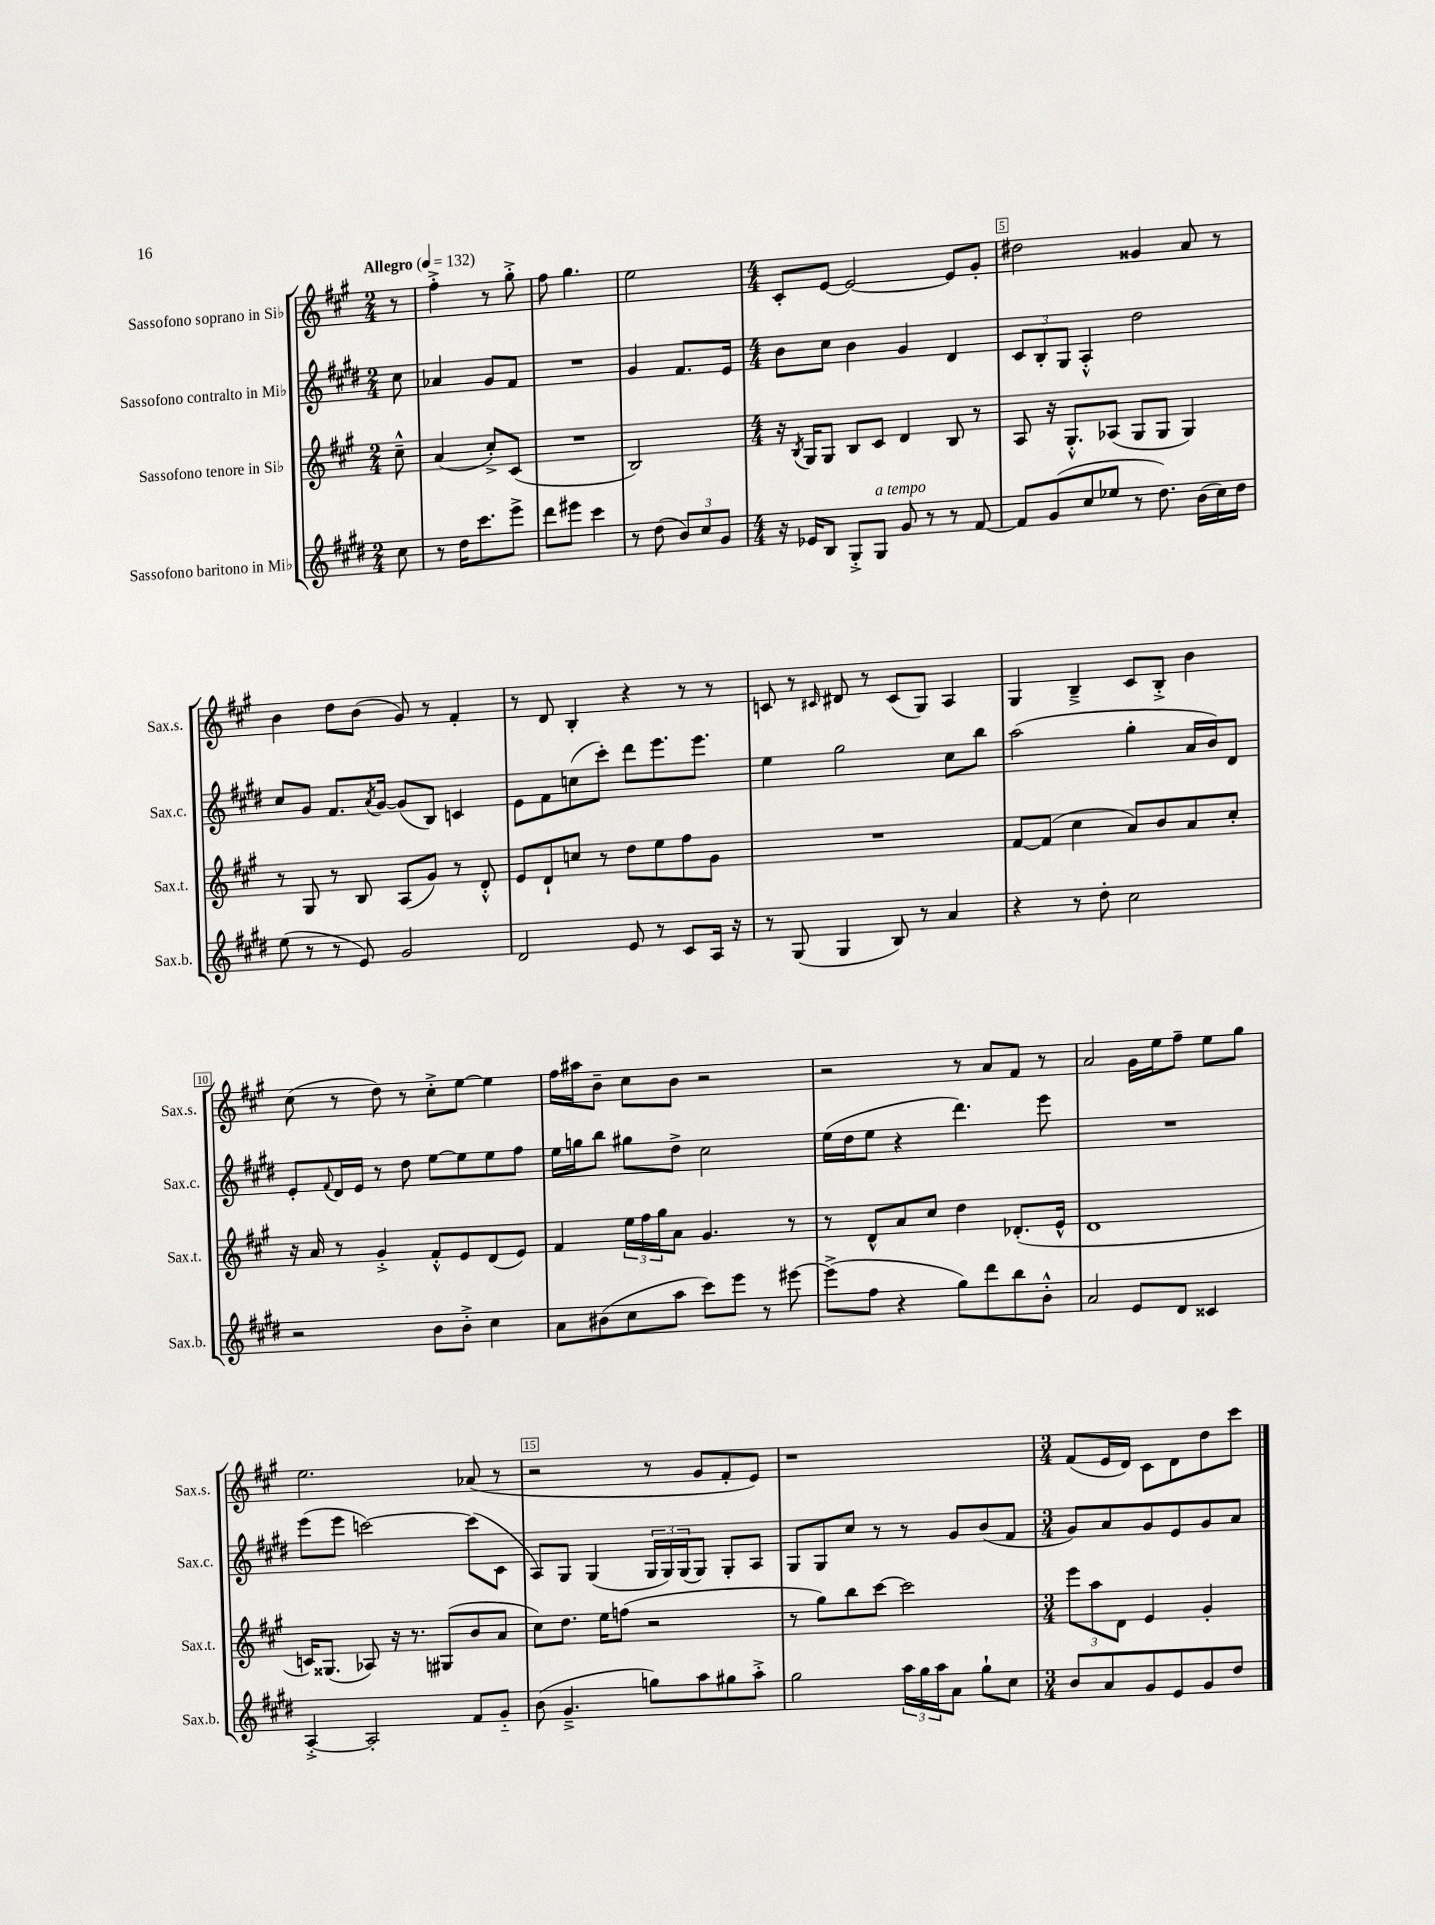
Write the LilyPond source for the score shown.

<<
\new StaffGroup <<
\new Staff = "s0" \with { instrumentName = "Sassofono soprano in Sib" shortInstrumentName = "Sax.s." } {
    \clef treble \key a \major \numericTimeSignature \time 2/4 \partial 8 \tempo "Allegro" 4 = 132
    r8 |
    fis''4-.-> r8 gis''8-.-> |
    fis''8 gis''4. |
    e''2 |
    \numericTimeSignature \time 4/4 cis'8-. e'8~ e'2~ e'8 gis'8-. |
    dis''2 gisis'4 a'8 r8 |
    b'4 d''8 b'8( gis'8) r8 fis'4-. |
    r8 d'8 b4-. r4 r8 r8 |
    c'8 r8 \grace { cis'16 } dis'8 r8 cis'8( gis8) a4 |
    gis4 b4---> cis'8 b8-.-> b'4 |
    cis''8( r8 d''8) r8 cis''8-.-> e''8~ e''4 |
    fis''16 ais''16 b'8-- cis''8 b'8 r2 |
    r2 r8 a'8 fis'8 r8 |
    a'2 gis'16 e''16 fis''8-- e''8 gis''8 |
    e''2. aes'8( r8 |
    r2 r8 gis'8 fis'8-. e'8) |
    r1 |
    \numericTimeSignature \time 3/4 fis'8( e'16 d'16) cis'8 d'8 d''8 cis'''8 \bar "|." |
}
\new Staff = "s1" \with { instrumentName = "Sassofono contralto in Mib" shortInstrumentName = "Sax.c." } {
    \clef treble \key e \major \numericTimeSignature \time 2/4 \partial 8
    cis''8 |
    aes'4 gis'8 fis'8 |
    R2 |
    gis'4 fis'8. e'16 |
    \numericTimeSignature \time 4/4 b'8 cis''8 b'4 gis'4 dis'4 |
    \tuplet 3/2 { cis'8 b8-. gis8 } a4-.-^ dis''2 |
    cis''8 gis'8 fis'8. \acciaccatura { a'8 } gis'16~ gis'8( b8) c'4 |
    e'8 fis'8 c''8( cis'''8-.) dis'''8 e'''8. e'''8. |
    e''4 gis''2 cis''8 b''8 |
    a''2( gis''4-. a'16 b'16) dis'8 |
    e'8-. \appoggiatura { fis'8 } dis'16 e'16 r8 dis''8 e''8~ e''8 e''8 fis''8 |
    e''16 g''16 b''8 gis''8 dis''8-> cis''2 |
    e''16( dis''16 e''8 r4 dis'''4.) e'''8 |
    R1 |
    e'''8( e'''8 c'''2~) c'''8( cis'8 |
    a8) gis8 gis4( \tuplet 3/2 { gis16 gis16) gis16( } gis8) gis8-. a8 |
    gis8 gis8 cis''8 r8 r8 gis'8 b'8( fis'8 |
    \numericTimeSignature \time 3/4 gis'8) a'8 gis'8 e'8 gis'8 a'8 \bar "|." |
}
\new Staff = "s2" \with { instrumentName = "Sassofono tenore in Sib" shortInstrumentName = "Sax.t." } {
    \clef treble \key a \major \numericTimeSignature \time 2/4 \partial 8
    cis''8---^ |
    a'4( cis''8-.->) cis'8( |
    R2 |
    b2) |
    \numericTimeSignature \time 4/4 r16 \acciaccatura { b8 } gis16 gis8 b8 cis'8 d'4 b8 r8 |
    a8 r16 gis8.-.-^ aes8( gis8 gis8 gis4) |
    r8 gis8 r8 b8 a8( gis'8) r8 d'8-.-^ |
    e'8 d'8-! c''8 r8 d''8 e''8 fis''8 gis'8 |
    R1 |
    fis'8~ fis'8( cis''4 a'8) b'8 a'8 cis''8-. |
    r16 a'16 r8 gis'4-.-> fis'8-.-^ e'8 d'8( e'8) |
    fis'4 \tuplet 3/2 { e''16 fis''16 gis''16 } a'8 gis'4. r8 |
    r8 d'8-^ a'8 cis''8 d''4 des'8.-.( e'16-^ |
    d'1 |
    c'16) gisis8.( aes8) r16 r8. gis8( b'8 a'8 |
    cis''8) d''8. e''16 f''8( r2 |
    r8 gis''8) b''8 cis'''8~ cis'''2 |
    \numericTimeSignature \time 3/4 \tuplet 3/2 { e'''8 a''8 d'8 } e'4 gis'4-. \bar "|." |
}
\new Staff = "s3" \with { instrumentName = "Sassofono baritono in Mib" shortInstrumentName = "Sax.b." } {
    \clef treble \key e \major \numericTimeSignature \time 2/4 \partial 8
    cis''8 |
    r8 dis''16 cis'''8. e'''8-> |
    dis'''8 eis'''8 cis'''4 |
    r8 dis''8( \tuplet 3/2 { b'8) cis''8 gis'8 } |
    \numericTimeSignature \time 4/4 r16 ees'16 b8 gis8-.-> gis8^\markup { \italic "a tempo" } gis'8 r8 r8 fis'8~ |
    fis'8 gis'8( cis''8 ees''8 r8 dis''8.) b'16( cis''16) dis''16 |
    e''8( r8 r8 e'8) gis'2 |
    dis'2 e'8 r8 cis'8 a16 r16 |
    r8 gis8( gis4 b8) r8 a'4 |
    r4 r8 dis''8-. cis''2 |
    r2 b'8 b'8-.-> cis''4 |
    a'8 bis'8( cis''8 a''8 cis'''8) e'''8 r8 eis'''8~ |
    eis'''8->( fis''8 r4 gis''8) dis'''8 b''8 b'8-.-^ |
    a'2 e'8 dis'8 cisis'4 |
    a4~-.-> a2-. fis'8 gis'8-_ |
    b'8( gis'4.---> g''8) a''8 gis''8 a''8-.-> |
    gis''2 \tuplet 3/2 { a''16 gis''16 a''16 } a'8 gis''8-! cis''8 |
    \numericTimeSignature \time 3/4 b'8 a'8 gis'8 e'8 gis'8 dis''8 \bar "|." |
}
>>
>>
\layout { \context { \Score \override BarNumber.break-visibility = ##(#f #t #t) barNumberVisibility = #(every-nth-bar-number-visible 5) \override BarNumber.stencil = #(make-stencil-boxer 0.1 0.3 ly:text-interface::print) } }
